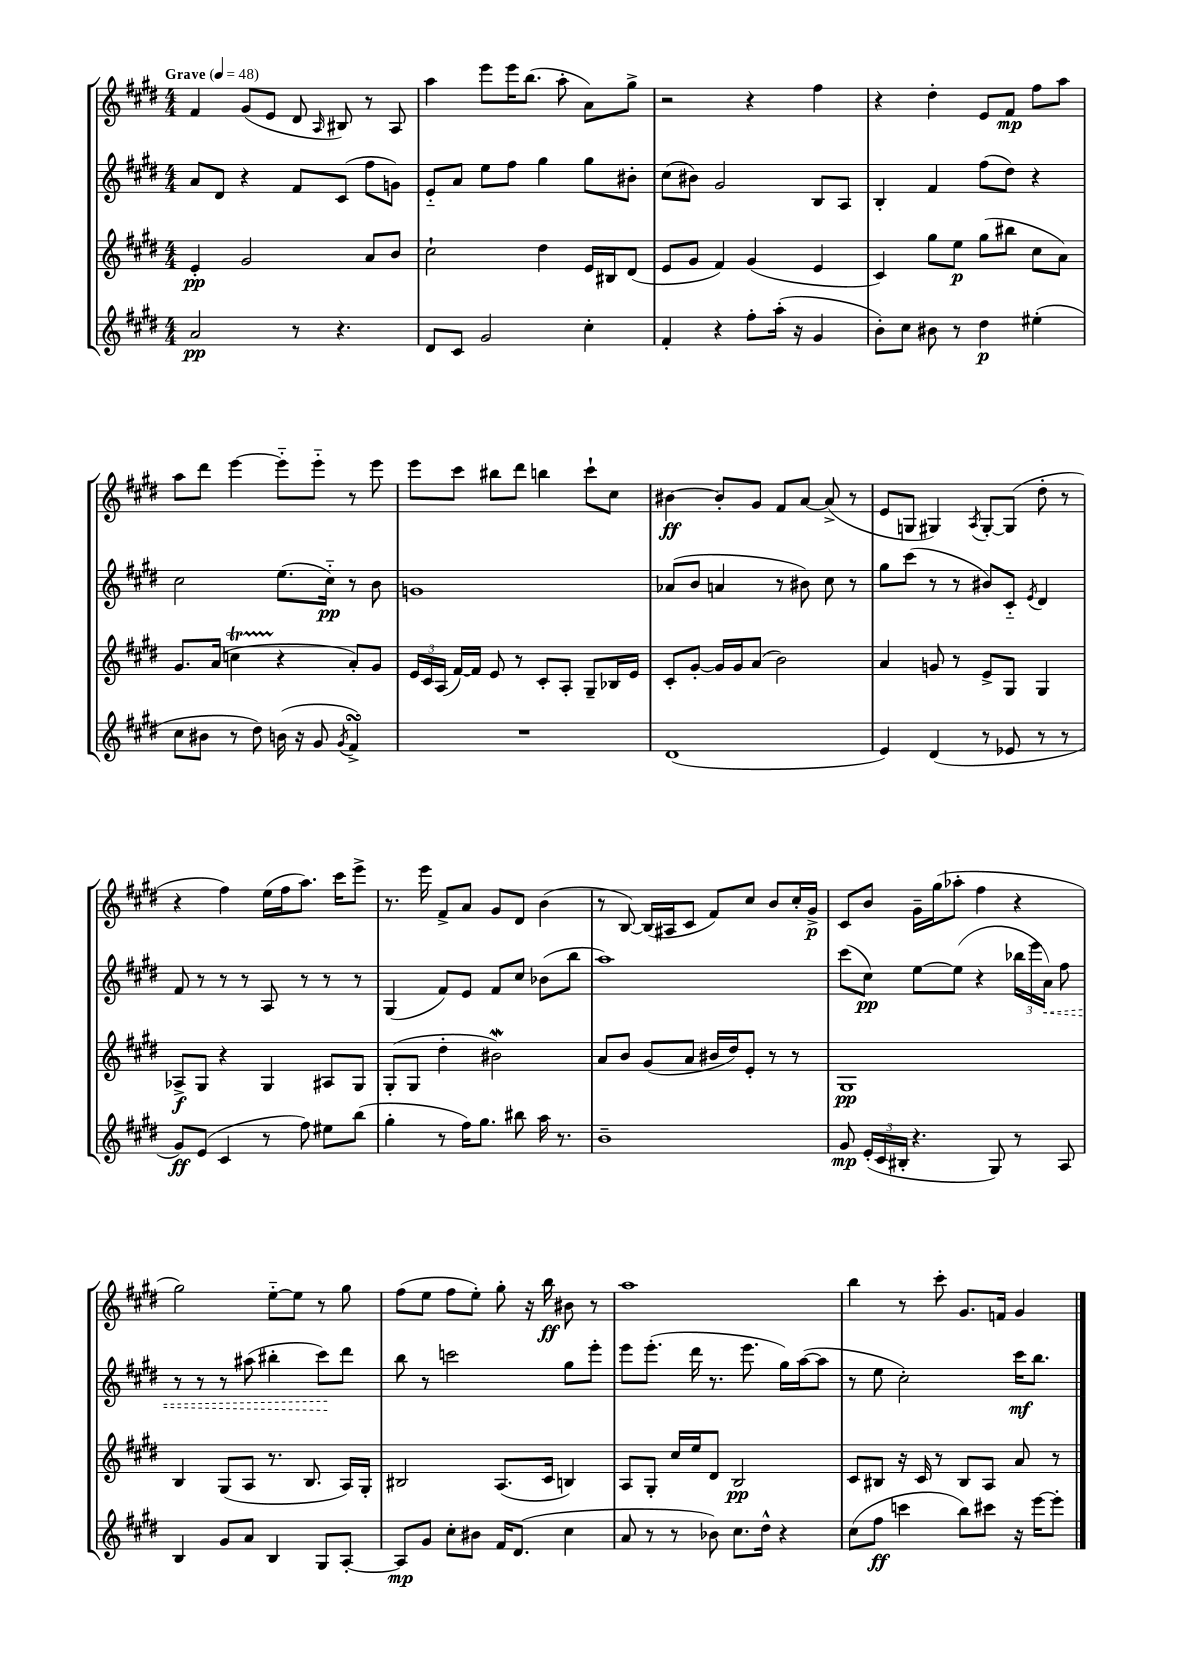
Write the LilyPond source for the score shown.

<<
\new StaffGroup <<
\new Staff = "s0" {
    \clef treble \key e \major \numericTimeSignature \time 4/4 \tempo "Grave" 4 = 48
    \autoBeamOff fis'4 gis'8[( e'8] dis'8 \grace { a16 } bis8) r8 a8 |
    a''4 e'''8[ e'''16 b''8.]( a''8-. a'8[) gis''8]-> |
    r2 r4 fis''4 |
    r4 dis''4-. e'8[ fis'8]\mp fis''8[ a''8] |
    a''8[ dis'''8] e'''4~ e'''8[-_ e'''8]-_ r8 e'''8 |
    e'''8[ cis'''8] bis''8[ dis'''8] b''4 cis'''8[-! cis''8] |
    bis'4~\ff bis'8[-. gis'8] fis'8[ a'8]~ a'8->( r8 |
    e'8[ g8] gis4) \acciaccatura { a8 } gis8[~-. gis8]( dis''8-. r8 |
    r4 fis''4) e''16[( fis''16 a''8.]) cis'''16[ e'''8]-> |
    r8. e'''16 fis'8[-> a'8] gis'8[ dis'8] b'4( |
    r8 b8~) b16[( ais16 cis'8] fis'8[) cis''8] b'8[ cis''16-. gis'16]->\p |
    cis'8[ b'8] gis'16[-- gis''16( aes''8]-. fis''4 r4 |
    gis''2) e''8[~-_ e''8] r8 gis''8 |
    fis''8[( e''8] fis''8[ e''8]-.) gis''8-. r16 b''16\ff bis'8 r8 |
    a''1 |
    b''4 r8 cis'''8-. gis'8.[ f'16] gis'4 \bar "|." |
}
\new Staff = "s1" {
    \clef treble \key e \major \numericTimeSignature \time 4/4
    \autoBeamOff a'8[ dis'8] r4 fis'8[ cis'8]( fis''8[ g'8]) |
    e'8[-_ a'8] e''8[ fis''8] gis''4 gis''8[ bis'8]-. |
    cis''8[( bis'8]) gis'2 b8[ a8] |
    b4-. fis'4 fis''8[( dis''8]) r4 |
    cis''2 e''8.[( cis''16]-_\pp) r8 b'8 |
    g'1 |
    aes'8[( b'8] a'4 r8 bis'8) cis''8 r8 |
    gis''8[ cis'''8]( r8 r8 bis'8[) cis'8]-_ \acciaccatura { e'8 } dis'4 |
    fis'8 r8 r8 r8 a8 r8 r8 r8 |
    gis4( fis'8[) e'8] fis'8[ cis''8] bes'8[( b''8] |
    a''1) |
    cis'''8[( cis''8]\pp) e''8[~ e''8]( r4 \tuplet 3/2 { bes''16[ e'''16 \once \override Hairpin.style = #'dashed-line a'16]\<) } fis''8 |
    r8 r8 r8 ais''8( bis''4-. cis'''8[\!) dis'''8] |
    b''8 r8 c'''2 gis''8[ e'''8]-. |
    e'''8[ e'''8.]-.( dis'''16 r8. e'''8. gis''16[) a''16~( a''8] |
    r8 e''8 cis''2-.) cis'''16[\mf b''8.] \bar "|." |
}
\new Staff = "s2" {
    \clef treble \key e \major \numericTimeSignature \time 4/4
    \autoBeamOff e'4-.\pp gis'2 a'8[ b'8] |
    cis''2-! dis''4 e'16[ bis16 dis'8]( |
    e'8[ gis'8] fis'4) gis'4( e'4 |
    cis'4) gis''8[ e''8]\p gis''8[( bis''8] cis''8[ a'8]) |
    gis'8.[ a'16]( c''4\startTrillSpan r4\stopTrillSpan a'8[-.) gis'8] |
    \tuplet 3/2 { e'16[ cis'16 a16]( } fis'16[~) fis'16] e'8 r8 cis'8[-. a8]-. gis8[-- bes16 e'16] |
    cis'8[-. gis'8]~-. gis'16[ gis'16 a'8]( b'2) |
    a'4 g'8 r8 e'8[-> gis8] gis4 |
    aes8[->\f gis8] r4 gis4 ais8[ gis8] |
    gis8[-.( gis8] dis''4-. bis'2\mordent) |
    a'8[ b'8] gis'8[( a'8] bis'16[ dis''16) e'8]-. r8 r8 |
    gis1\pp |
    b4 gis8[( a8] r8. b8. a16[) gis16]-. |
    bis2 a8.[( cis'16] b4) |
    a8[ gis8]-. cis''16[ e''16 dis'8] b2\pp |
    cis'8[ bis8] r16 cis'16 r8 bis8[ a8] a'8 r8 \bar "|." |
}
\new Staff = "s3" {
    \clef treble \key e \major \numericTimeSignature \time 4/4
    \autoBeamOff a'2\pp r8 r4. |
    dis'8[ cis'8] gis'2 cis''4-. |
    fis'4-. r4 fis''8[-. a''16]-.( r16 gis'4 |
    b'8[-.) cis''8] bis'8 r8 dis''4\p eis''4-.( |
    cis''8[ bis'8] r8 dis''8) b'16( r16 gis'8 \acciaccatura { gis'8 } fis'4->\turn) |
    R1 |
    dis'1( |
    e'4) dis'4( r8 ees'8 r8 r8 |
    gis'8[\ff) e'8]( cis'4 r8 fis''8) eis''8[ b''8]( |
    gis''4-. r8 fis''16[) gis''8.] bis''8 a''16 r8. |
    b'1-- |
    gis'8\mp \tuplet 3/2 { e'16[-.( cis'16 bis16]-. } r4. gis8) r8 a8 |
    b4 gis'8[ a'8] b4 gis8[ a8]~-. |
    a8[\mp gis'8] cis''8[-. bis'8] fis'16[ dis'8.]( cis''4 |
    a'8 r8 r8 bes'8) cis''8.[ dis''16]-^ r4 |
    cis''8[( fis''8]\ff c'''4 b''8[) cis'''8] r16 e'''16[~ e'''8]-. \bar "|." |
}
>>
>>
\layout { \context { \Score \remove "Bar_number_engraver" } }
